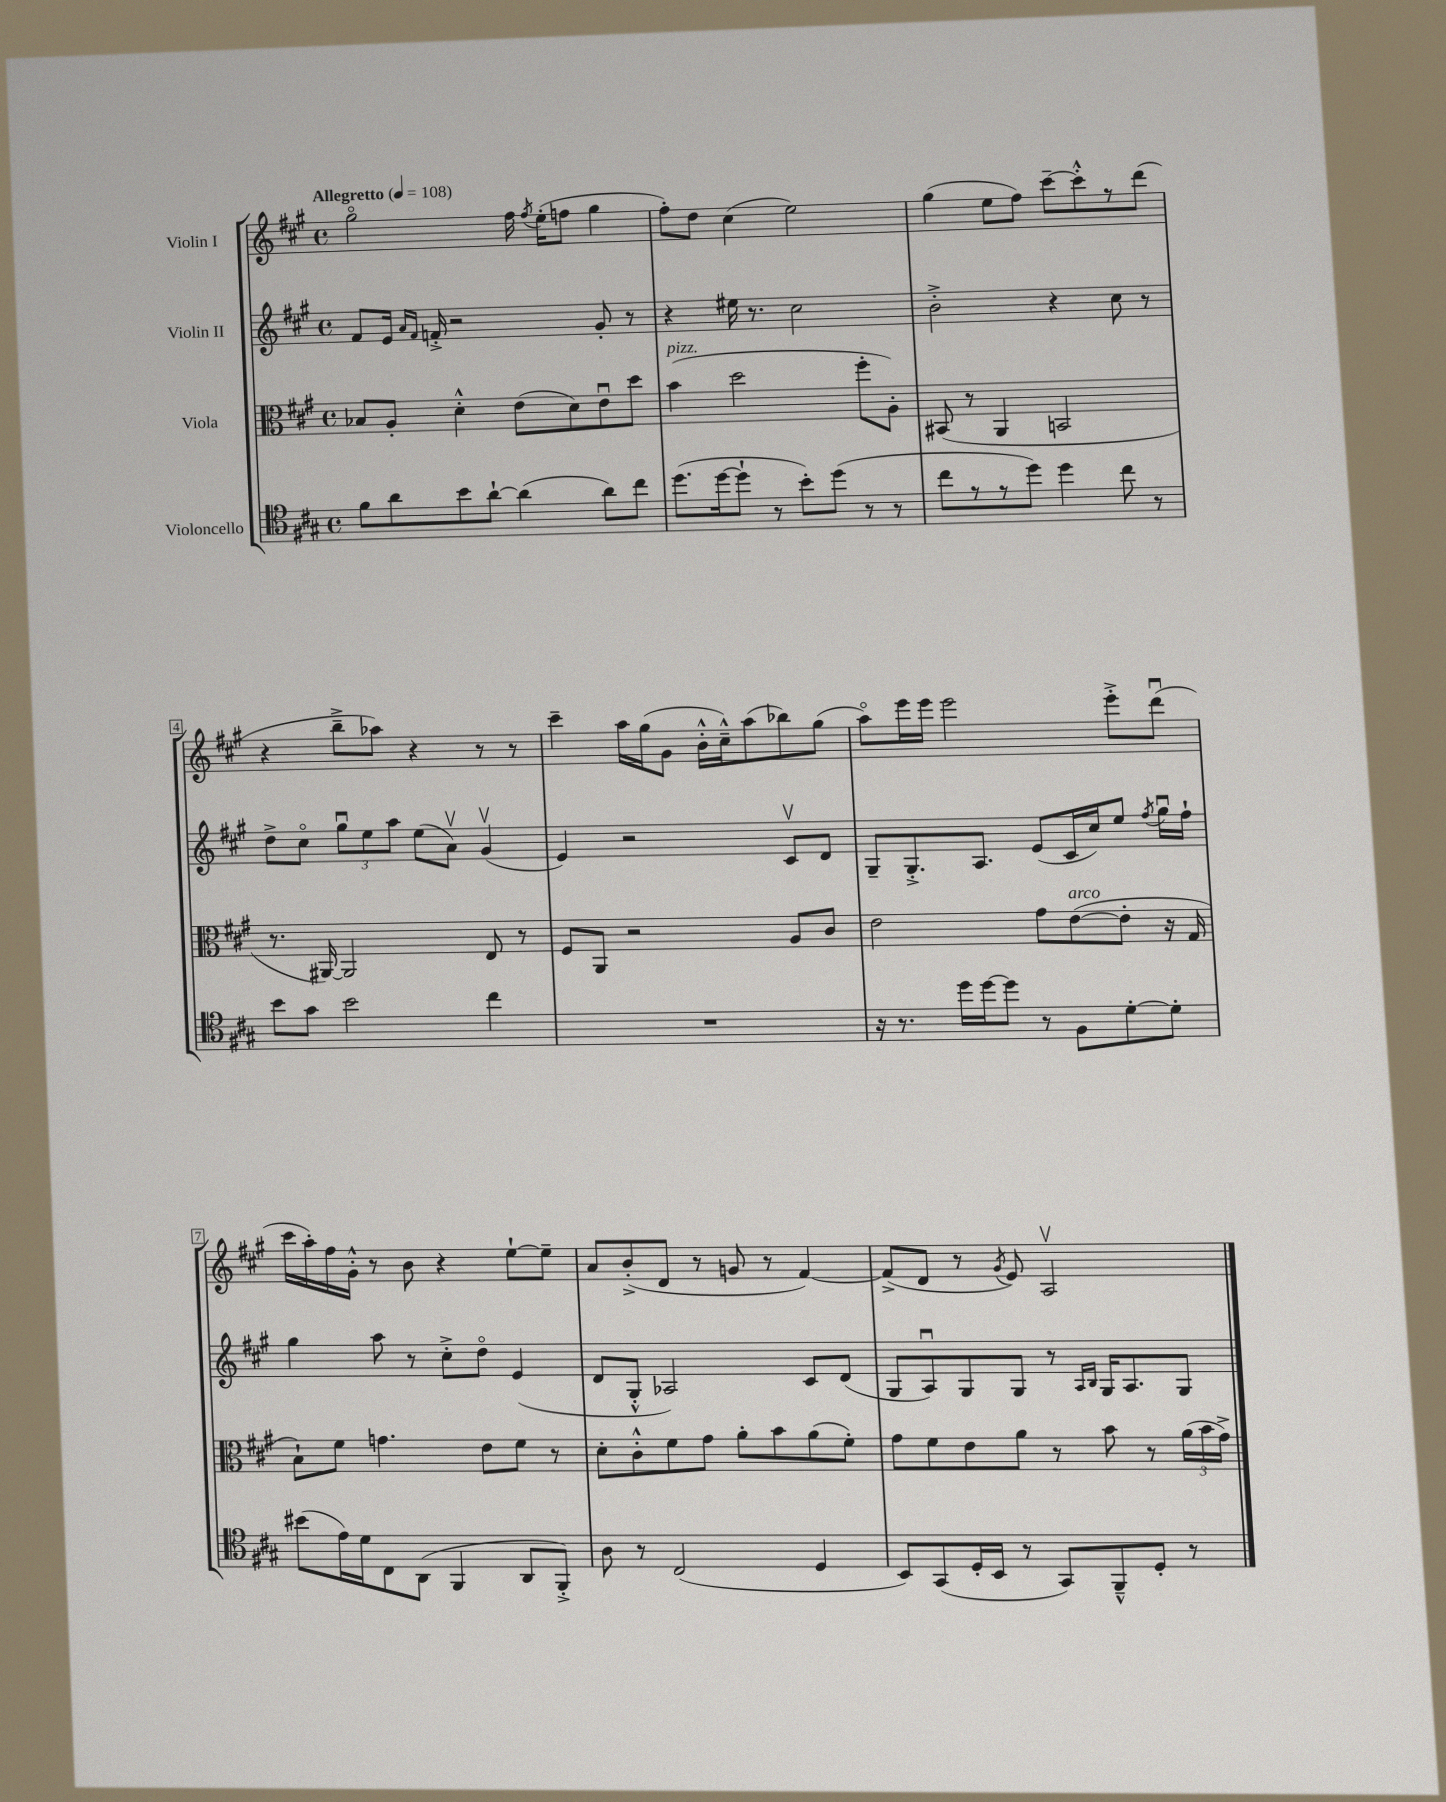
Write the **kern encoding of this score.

**kern	**kern	**kern	**kern
*staff4	*staff3	*staff2	*staff1
*clefC4	*clefC3	*clefG2	*clefG2
*k[f#c#g#]	*k[f#c#g#]	*k[f#c#g#]	*k[f#c#g#]
*M4/4	*M4/4	*M4/4	*M4/4
*met(c)	*met(c)	*met(c)	*met(c)
*MM108	*MM108	*MM108	*MM108
8f#	8B-	8f#	2gg#o
8a	8A'	16e	.
.	.	16qqa	.
.	.	16qqf#	.
.	.	16f'^	.
8b	4d'^^	2r	.
[8a`	.	.	.
(4a]	(8e	.	16ff#
.	.	.	8qff#
.	.	.	(16ee'
.	8d)	.	8ff
8a)	8eu	8g#'	4gg#
8cc#	8dd	8r	.
=	=	=	=
(8.dd	(4b	4r	8ff#')
.	.	.	8dd
[16dd	.	.	.
8dd`]	2dd	16ee#	(4cc#
.	.	8.r	.
8r	.	.	.
8b')	.	2cc#	2ee)
(8dd	.	.	.
8r	8ff#'	.	.
8r	8A')	.	.
=	=	=	=
8cc#	(8BB#	2b'^	(4gg#
8r	8r	.	.
8r	4AA	.	8ee
8dd)	.	.	8ff#)
4dd	2BB	4r	[8ccc#~
.	.	.	8ccc#'^^]
8cc#	.	8cc#	8r
8r	.	8r	(8ddd
=	=	=	=
8b	8.r	8dd^	4r
8g#	.	8cc#o	.
.	[16AA#)	.	.
2b	2AA#]	12gg#u	8bb~^
.	.	12ee	.
.	.	.	8aa-)
.	.	12aa	.
.	.	(8ee	4r
.	.	8av)	.
4cc#	8E	(4g#v	8r
.	8r	.	8r
=	=	=	=
1r	8F#	4e)	4ccc#~
.	8AA	.	.
.	2r	2r	16aa
.	.	.	(16gg#
.	.	.	8g#
.	.	.	16b'^^
.	.	.	16cc#~^^)
.	.	.	(8aa
.	8A	8c#v	8bb-)
.	8c#	8d	(8gg#
=	=	=	=
16r	2e	8G#~	8aao)
8.r	.	.	.
.	.	8.G#'^	16eee
.	.	.	16eee
16dd	.	.	2eee
[16dd	.	8.A	.
8dd]	.	.	.
8r	8g#	(8e	.
8F#	([8e	16c#	.
.	.	16cc#)	.
[8d'	8e']	8ee	8eee'^
.	.	8qff#	.
8d']	16r	16gg#u	(8dddu
.	16G#	16ff#`	.
=	=	=	=
(8b#	8B`)	4gg#	16ccc#
.	.	.	16aa')
16e)	8f#	.	16ff#
16d	.	.	16g#'^^
8C#	4.g	8aa	8r
(8AA	.	8r	8b
4FF#	.	8cc#'^	4r
.	8e	8ddo	.
8AA	8f#	(4e	[8ee`
8FF#'^)	8r	.	8ee~]
=	=	=	=
8A	8d'	8d	8a
8r	8c#'^^	8G#'^^	(8b'^
(2C#	8f#	2A-)	8d
.	8g#	.	8r
.	8a'	.	8g
.	8b	.	8r
4D	(8a	8c#	[4f#)
.	8f#')	(8d	.
=	=	=	=
8BB)	8g#	8G#	(8f#^]
(8GG#	8f#	8Au)	8d
16D'	8e	8G#	8r
16BB	.	.	.
.	.	.	8qg#
8r	8a	8G#	8e)
8GG#)	8r	8r	2Av
.	.	16qqA	.
.	.	16qqB	.
8FF#~^^	8b	16G#	.
.	.	8.A	.
8D'	8r	.	.
8r	(24a	8G#	.
.	24b	.	.
.	24g#^)	.	.
==	==	==	==
*-	*-	*-	*-
